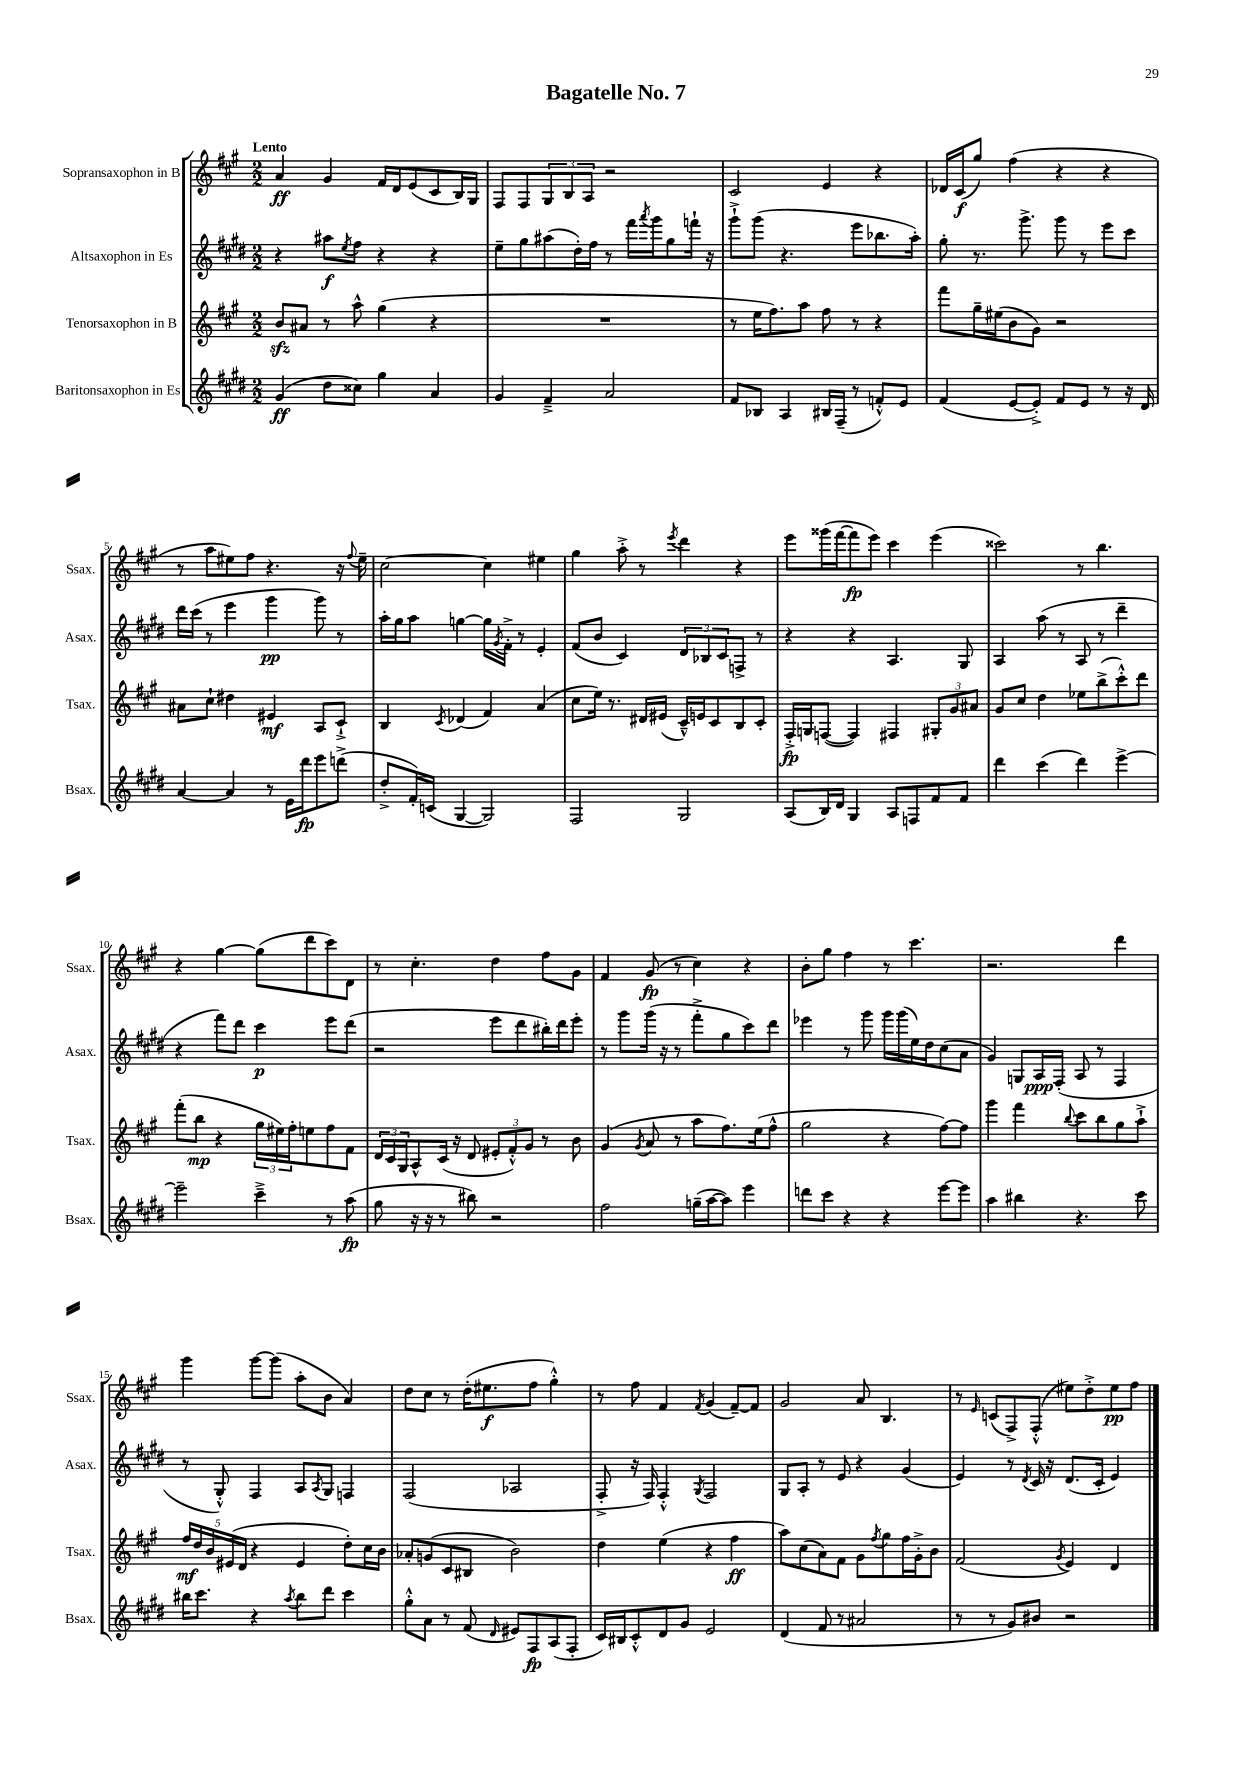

**kern	**dynam	**kern	**dynam	**kern	**dynam	**kern	**dynam
*part4	*part4	*part3	*part3	*part2	*part2	*part1	*part1
*staff4	*staff4	*staff3	*staff3	*staff2	*staff2	*staff1	*staff1
*I"Baritonsaxophon in Es	*	*I"Tenorsaxophon in B	*	*I"Altsaxophon in Es	*	*I"Sopransaxophon in B	*
*I'Bsax.	*	*I'Tsax.	*	*I'Asax.	*	*I'Ssax.	*
*clefG2	*	*clefG2	*	*clefG2	*	*clefG2	*
*k[f#c#g#d#]	*	*k[f#c#g#]	*	*k[f#c#g#d#]	*	*k[f#c#g#]	*
*M2/2	*	*M2/2	*	*M2/2	*	*M2/2	*
=1	=1	=1	=1	=1	=1	=1	=1
!	!	!	!	!	!	!LO:TX:a:B:t=Lento	!
(4g#/	ff	8bzz/L	.	4r	.	4a/	ff
.	.	8a#X/J	.	.	.	.	.
8dd#\L	.	8r	.	8aa#X\L	f	4g#/	.
.	.	.	.	8qee/	.	.	.
8cc##X\J)	.	8aa^^\	.	8ff#\J	.	.	.
4gg#\	.	(4gg#\	.	4r	.	16f#/LL	.
.	.	.	.	.	.	16d/J	.
.	.	.	.	.	.	(8e/	.
4a/	.	4r	.	4r	.	8c#/	.
.	.	.	.	.	.	16B/L)	.
.	.	.	.	.	.	16G#/JJ	.
=2	=2	=2	=2	=2	=2	=2	=2
4g#/	.	1r	.	8ee~\L	.	8F#/L	.
.	.	.	.	8gg#\	.	8F#/	.
4f#~^/	.	.	.	(8aa#X\	.	12G#/	.
.	.	.	.	.	.	12B/	.
.	.	.	.	16dd#'\L)	.	.	.
.	.	.	.	.	.	12A/J	.
.	.	.	.	16ff#\JJ	.	.	.
2a/	.	.	.	8r	.	2r	.
.	.	.	.	16fff#\LL	.	.	.
.	.	.	.	8qaaa/	.	.	.
.	.	.	.	16ggg#\J	.	.	.
.	.	.	.	8gg#\	.	.	.
.	.	.	.	16fffn`\Jk	.	.	.
.	.	.	.	16r	.	.	.
=3	=3	=3	=3	=3	=3	=3	=3
8f#/L	.	8r	.	8ggg#`^\L	.	2c#/	.
8B-X/J	.	16ee\KL	.	(8ggg#\J	.	.	.
.	.	8.ff#\)	.	.	.	.	.
4A/	.	.	.	4.r	.	.	.
.	.	8aa\J	.	.	.	.	.
16B#X/LL	.	8ff#\	.	.	.	4e/	.
(16F#~/JJ	.	.	.	.	.	.	.
8r	.	8r	.	8eee\L	.	.	.
8fn'^^/L)	.	4r	.	8.bb-X\	.	4r	.
8e/J	.	.	.	.	.	.	.
.	.	.	.	16aa'\Jk)	.	.	.
=4	=4	=4	=4	=4	=4	=4	=4
(4f#/	.	8fff#\L	.	8gg#'\	.	16d-X/LL	.
.	.	.	.	.	.	(16c#/J	f
.	.	16gg#~\L	.	8.r	.	8gg#/J)	.
.	.	(16ee#X\J	.	.	.	.	.
[8e/L	.	8b\	.	.	.	(4ff#\	.
.	.	.	.	8.ggg#^\	.	.	.
8e'^/J])	.	8g#\J)	.	.	.	.	.
8f#/L	.	2r	.	8ggg#\	.	4r	.
8e/J	.	.	.	8r	.	.	.
8r	.	.	.	8eee\L	.	4r	.
16r	.	.	.	8ccc#\J	.	.	.
16d#/	.	.	.	.	.	.	.
!!LO:LB:g=z
=5	=5	=5	=5	=5	=5	=5	=5
[4a/	.	8a#X\L	.	16ddd#\LL	.	8r	.
.	.	.	.	(16ccc#\JJ	.	.	.
.	.	8cc#`\J	.	8r	.	8aa\L	.
4a/]	.	4dd#X\	.	4eee\	.	8ee#X\)	.
.	.	.	.	.	.	8ff#\J	.
8r	.	4e#X/	mf	4ggg#\	pp	4.r	.
16e\LL	.	.	.	.	.	.	.
16ddd#\J	fp	.	.	.	.	.	.
8eee\	.	8A/L	.	8ggg#\)	.	.	.
(8dddn^\J	.	8c#`^/J	.	8r	.	16r	.
.	.	.	.	.	.	8qqff#/	.
.	.	.	.	.	.	16ee#~\	.
=6	=6	=6	=6	=6	=6	=6	=6
8dd#'^/L	.	4B/	.	16aa'\LL	.	[2cc#\	.
.	.	.	.	16gg#\J	.	.	.
16f#'/L)	.	.	.	8aa\J	.	.	.
(16cn/JJ	.	.	.	.	.	.	.
.	.	8qc#/	.	.	.	.	.
[4G#/	.	(4d-X/	.	[4ggn\	.	.	.
2G#/])	.	4f#/)	.	16gg\LL]	.	4cc#\]	.
.	.	.	.	8qg#/	.	.	.
.	.	.	.	16f#'^\JJ	.	.	.
.	.	.	.	8r	.	.	.
.	.	(4a/	.	4e'/	.	4ee#X\	.
=7	=7	=7	=7	=7	=7	=7	=7
2F#/	.	8cc#\L	.	(8f#/L	.	4gg#\	.
.	.	16ee\Jk)	.	8b/J	.	.	.
.	.	8.r	.	.	.	.	.
.	.	.	.	4c#/)	.	8aa'^\	.
.	.	16d#X/LL	.	.	.	8r	.
.	.	(16e#X/JJ	.	.	.	.	.
.	.	.	.	.	.	8qeee/	.
2G#/	.	16c#~^^/LL)	.	12d#/L	.	4ddd\	.
.	.	16en/J	.	.	.	.	.
.	.	.	.	12B-X/	.	.	.
.	.	8c#/	.	.	.	.	.
.	.	.	.	12c#/	.	.	.
.	.	8B/	.	8Fn^/J	.	4r	.
.	.	8c#'/J	.	8r	.	.	.
=8	=8	=8	=8	=8	=8	=8	=8
(8A/L	.	16F#'^/LL	fp	4r	.	8eee\L	.
.	.	16Gn/J	.	.	.	.	.
16B/L)	.	([8Fn/J	.	.	.	(16ggg##X\L	.
16d#/JJ	.	.	.	.	.	[16fff#\J	.
4G#/	.	4F/])	.	4r	.	8fff#\]	fp
.	.	.	.	.	.	8eee\J)	.
8A/L	.	4F#X/	.	4.A/	.	4ccc#\	.
8Fn/	.	.	.	.	.	.	.
8f#/	.	12G#X'/L	.	.	.	(4eee\	.
.	.	12g#/	.	.	.	.	.
8f#/J	.	.	.	8G#/	.	.	.
.	.	12a#X/J	.	.	.	.	.
=9	=9	=9	=9	=9	=9	=9	=9
4ddd#\	.	8g#/L	.	4A/	.	2ccc##X\)	.
.	.	8cc#/J	.	.	.	.	.
(4ccc#\	.	4dd\	.	(8aa\	.	.	.
.	.	.	.	8r	.	.	.
4ddd#\)	.	8ee-X\L	.	8A/	.	8r	.
.	.	(8bb^\	.	8r	.	4.bb\	.
[4eee^\	.	8ccc#'^^\)	.	4ddd#~\	.	.	.
.	.	8ddd\J	.	.	.	.	.
!!LO:LB:g=z
=10	=10	=10	=10	=10	=10	=10	=10
2eee~\]	.	(8fff#'\L	.	4r	.	4r	.
.	.	8bb\J	mp	.	.	.	.
.	.	4r	.	8fff#\L)	.	[4gg#\	.
.	.	.	.	8ddd#\J	.	.	.
4ccc#~^\	.	24gg#\LL	.	4ccc#\	p	(8gg#\L]	.
.	.	24ee#X\)	.	.	.	.	.
.	.	24ff#'\J	.	.	.	.	.
.	.	8een\	.	.	.	8ddd\	.
8r	.	8ff#\	.	8eee\L	.	8ccc#\)	.
(8aa\	fp	8f#\J	.	(8ddd#\J	.	8d\J	.
=11	=11	=11	=11	=11	=11	=11	=11
8gg#\	.	24d/LL	.	2r	.	8r	.
.	.	24c#/	.	.	.	.	.
.	.	24G#/J	.	.	.	.	.
16r	.	8A^^/	.	.	.	4.cc#'\	.
16r	.	.	.	.	.	.	.
8r	.	(16c#/Jk	.	.	.	.	.
.	.	16r	.	.	.	.	.
8bb#X\)	.	8d/	.	.	.	.	.
2r	.	12e#X'/L	.	8eee\L	.	4dd\	.
.	.	12f#'^^/)	.	.	.	.	.
.	.	.	.	8ddd#\	.	.	.
.	.	12g#/J	.	.	.	.	.
.	.	8r	.	16bb#X'\L)	.	8ff#\L	.
.	.	.	.	16ddd#\J	.	.	.
.	.	8b\	.	8eee'\J	.	8g#\J	.
=12	=12	=12	=12	=12	=12	=12	=12
2ff#\	.	(4g#/	.	8r	.	4f#/	.
.	.	.	.	8ggg#\L	.	.	.
.	.	8qg#/	.	.	.	.	.
.	.	8a/	.	(16ggg#\Jk	.	(8g#/	fp
.	.	.	.	16r	.	.	.
.	.	8r	.	8r	.	8r	.
(16ggn~\LL	.	8aa\L	.	8fff#'^\L	.	4cc#\)	.
[16aa\J	.	.	.	.	.	.	.
8aa\J])	.	8.ff#\)	.	8gg#\	.	.	.
4eee\	.	.	.	8ccc#\)	.	4r	.
.	.	(16ee\k	.	.	.	.	.
.	.	8ff#^^\J	.	8ddd#\J	.	.	.
=13	=13	=13	=13	=13	=13	=13	=13
8dddn\L	.	2gg#\	.	4eee-X\	.	8b'\L	.
8ccc#\J	.	.	.	.	.	8gg#\J	.
4r	.	.	.	8r	.	4ff#\	.
.	.	.	.	8ggg#\	.	.	.
4r	.	4r	.	16ggg#\LL	.	8r	.
.	.	.	.	(16ggg#\	.	.	.
.	.	.	.	16ee\)	.	4.ccc#\	.
.	.	.	.	16dd#\J	.	.	.
[8eee\L	.	[8ff#\L)	.	(8cc#\	.	.	.
8eee\J]	.	8ff#\J]	.	8a\J	.	.	.
=14	=14	=14	=14	=14	=14	=14	=14
4aa\	.	4ggg#\	.	4g#/)	.	2.r	.
4bb#X\	.	4fff#\	.	8Gn/L	.	.	.
.	.	.	.	16A/L	ppp	.	.
.	.	.	.	(16F#'/JJ	.	.	.
.	.	8qqbb/	.	.	.	.	.
4.r	.	8ccc#\L	.	8A/	.	.	.
.	.	8bb\	.	8r	.	.	.
.	.	8gg#\	.	4F#/	.	4ddd\	.
8ccc#\	.	8aa`^\J	.	.	.	.	.
!!LO:LB:g=z
=15	=15	=15	=15	=15	=15	=15	=15
16bb#X\KL	.	20ff#/LL	mf	8r	.	4ggg#\	.
.	.	20dd/	.	.	.	.	.
8.ccc#\J	.	.	.	.	.	.	.
.	.	20b/	.	.	.	.	.
.	.	.	.	8G#'^^/)	.	.	.
.	.	(20e#X/	.	.	.	.	.
.	.	20d/JJ	.	.	.	.	.
4r	.	4r	.	4F#/	.	[8ggg#\L	.
.	.	.	.	.	.	(8ggg#\J]	.
8qaa/	.	.	.	.	.	.	.
8bb#\L	.	4e#/	.	8A/L	.	8aa'\L	.
.	.	.	.	8qA/	.	.	.
8ddd#\J	.	.	.	8G#/J	.	8b\J	.
4ccc#\	.	8dd'\L)	.	4Fn/	.	4a/)	.
.	.	16cc#\L	.	.	.	.	.
.	.	16b\JJ	.	.	.	.	.
=16	=16	=16	=16	=16	=16	=16	=16
8gg#'^^\L	.	8a-X'/L	.	(2F#/	.	8dd\L	.
8a\J	.	(8gn/	.	.	.	8cc#\J	.
8r	.	8c#/	.	.	.	8r	.
(8f#/	.	8B#X/J	.	.	.	(16dd'\KL	.
.	.	.	.	.	.	8.ee#X\	f
16qqd#/	.	.	.	.	.	.	.
8e#X/L)	.	2b\)	.	2A-X/	.	.	.
8F#/	fp	.	.	.	.	8ff#\J	.
(8A/	.	.	.	.	.	4gg#'^^\)	.
8F#'/J	.	.	.	.	.	.	.
=17	=17	=17	=17	=17	=17	=17	=17
16c#/LL)	.	4dd\	.	8F#'^/	.	8r	.
16B#X/J	.	.	.	.	.	.	.
8c#'^^/	.	.	.	16r	.	8ff#\	.
.	.	.	.	16F#/)	.	.	.
8d#/	.	(4ee\	.	4F#'^^/	.	4f#/	.
8g#/J	.	.	.	.	.	.	.
.	.	.	.	8qG#/	.	8qf#/	.
2e/	.	4r	.	2F#/	.	(4g#/	.
.	.	4ff#\	ff	.	.	[8f#~/L)	.
.	.	.	.	.	.	8f#/J]	.
=18	=18	=18	=18	=18	=18	=18	=18
(4d#/	.	8aa\L)	.	8G#/L	.	2g#/	.
.	.	(8cc#\	.	8A'/J	.	.	.
8f#/	.	8a\)	.	8r	.	.	.
8r	.	8f#\J	.	8e/	.	.	.
2a#X/	.	8g#\L	.	4r	.	8a/	.
.	.	8qff#/	.	.	.	.	.
.	.	8gg#\	.	.	.	4.B/	.
.	.	16ff#\L	.	(4g#/	.	.	.
.	.	16g#'^\J	.	.	.	.	.
.	.	8b\J	.	.	.	.	.
=19	=19	=19	=19	=19	=19	=19	=19
8r	.	(2f#/	.	4e/)	.	8r	.
.	.	.	.	.	.	16qqe/	.
8r	.	.	.	.	.	(8cn/L	.
8g#/L)	.	.	.	8r	.	8F#^/)	.
.	.	.	.	8qd#/	.	.	.
8b#X/J	.	.	.	16c#/	.	(8F#'^^/J	.
.	.	.	.	16r	.	.	.
.	.	8qg#/	.	.	.	.	.
2r	.	4e/)	.	(8.d#/L	.	8ee#X\L)	.
.	.	.	.	.	.	8dd'^\	.
.	.	.	.	16c#'/Jk	.	.	.
.	.	4d/	.	4e/)	.	8ee#\	pp
.	.	.	.	.	.	8ff#\J	.
==	==	==	==	==	==	==	==
*-	*-	*-	*-	*-	*-	*-	*-
